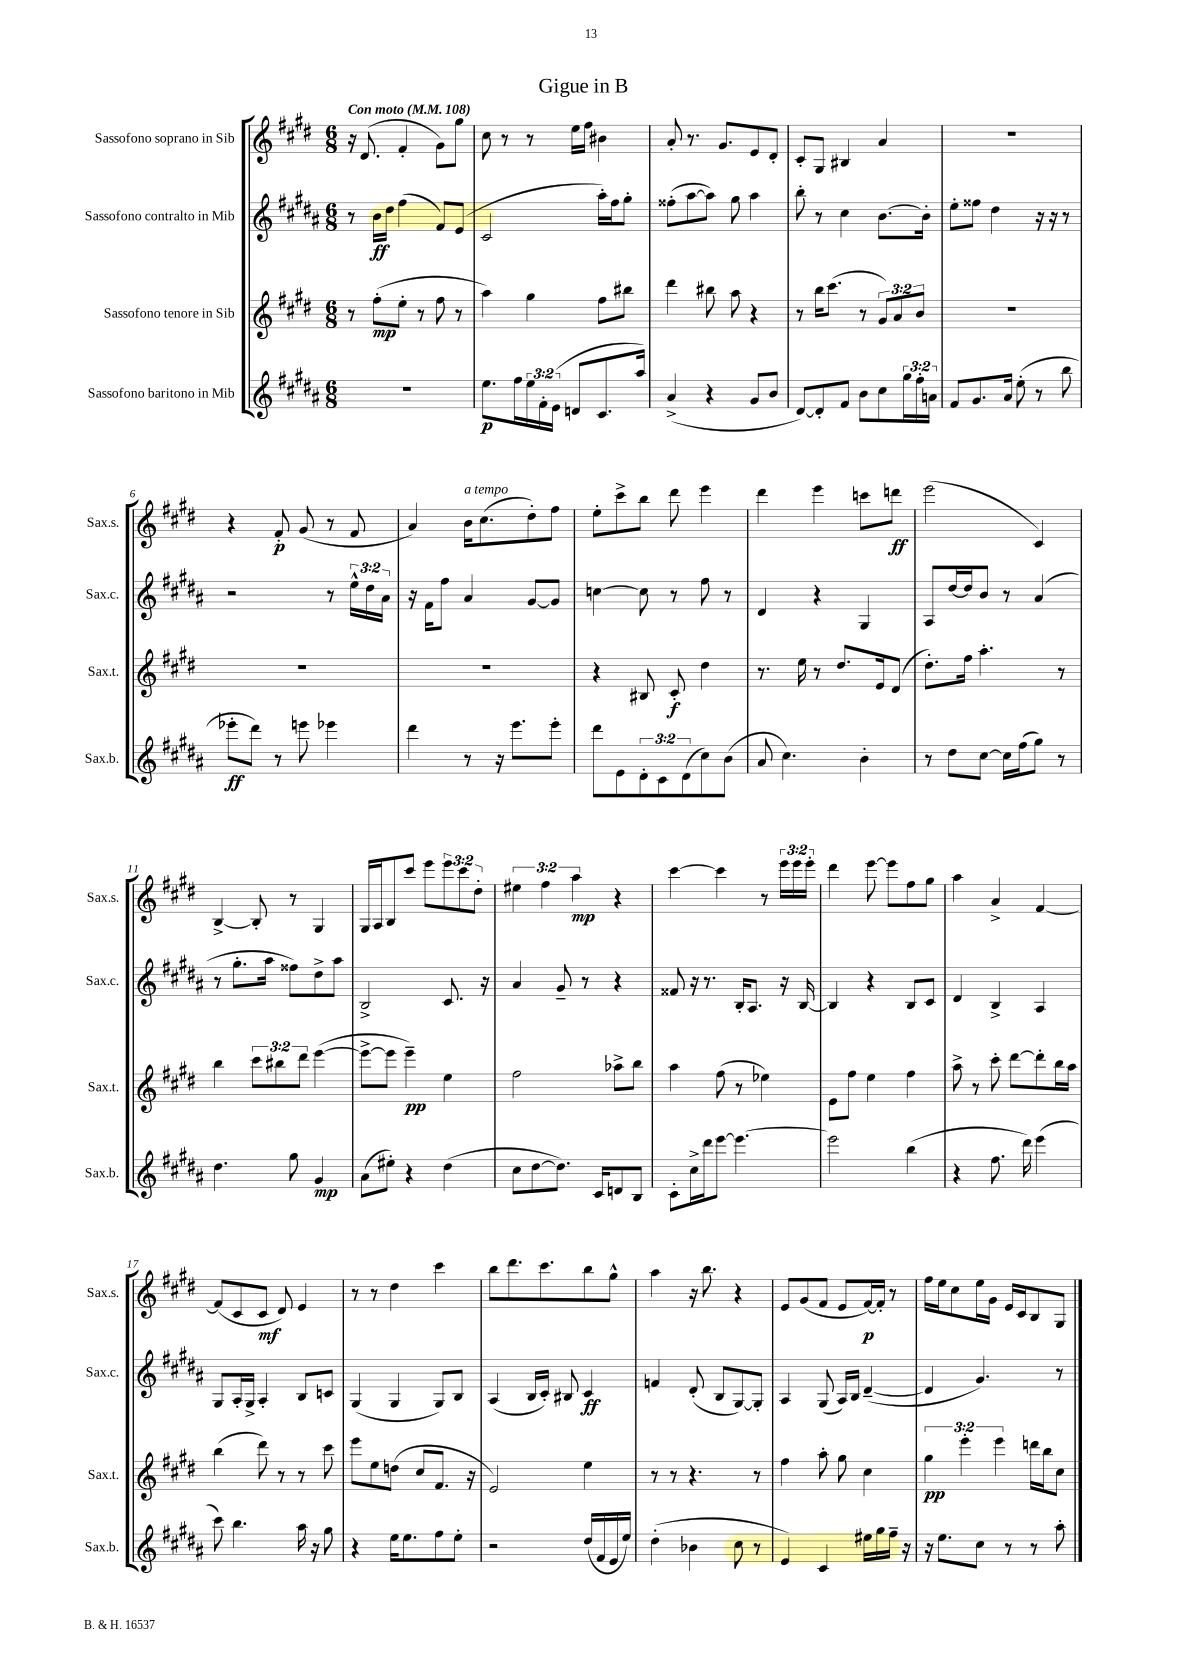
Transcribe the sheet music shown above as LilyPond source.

\header { title = "Gigue in B" }
<<
\new StaffGroup <<
\new Staff = "s0" \with { instrumentName = "Sassofono soprano in Sib" shortInstrumentName = "Sax.s." } {
    \clef treble \key e \major \numericTimeSignature \time 6/8 \override Staff.TupletNumber.text = #tuplet-number::calc-fraction-text \tempo "Con moto" 4 = 108
    r16 dis'8.( fis'4-. gis'8) gis''8 |
    cis''8 r8 r8 e''16 fis''16 bis'4 |
    a'8-. r8. gis'8. e'8 dis'8-. |
    cis'8-. gis8 bis4 a'4 |
    R2. |
    r4 fis'8-.\p gis'8( r8 fis'8 |
    a'4) b'16^\markup { \italic "a tempo" } cis''8.( dis''8-.) fis''8 |
    e''8-. cis'''8-> b''8 dis'''8 e'''4 |
    dis'''4 e'''4 c'''8 d'''8\ff |
    e'''2( cis'4) |
    b4~-> b8-. r8 gis4 |
    gis16 a16 b8 cis'''8 e'''8 \tuplet 3/2 { e'''8 cis'''8 dis''8-. } |
    \tuplet 3/2 { eis''4 fis''4 a''4\mp } r4 |
    cis'''4~ cis'''4 r8 \tuplet 3/2 { e'''16 e'''16 e'''16-. } |
    dis'''4 e'''8~ e'''8 fis''8 gis''8 |
    a''4 a'4-> fis'4~ |
    fis'8( cis'8 cis'8\mf dis'8) e'4 |
    r8 r8 dis''4 cis'''4 |
    b''8 dis'''8. cis'''8. b''8 gis''8-^ |
    a''4 r16 b''8. r4 |
    e'8 gis'8( fis'8 e'8 fis'16~\p) fis'16-. r8 |
    fis''16 e''16 cis''8 e''16 gis'16 e'16 cis'16 b8 gis8 \bar "|." |
}
\new Staff = "s1" \with { instrumentName = "Sassofono contralto in Mib" shortInstrumentName = "Sax.c." } {
    \clef treble \key b \major \numericTimeSignature \time 6/8 \override Staff.TupletNumber.text = #tuplet-number::calc-fraction-text
    r8 b'16\ff dis''16 fis''4( fis'8) e'8( |
    cis'2 ais''16-.) fis''16 gis''8-. |
    fisis''8-.( ais''8~ ais''8) gis''8 ais''4 |
    b''8-. r8 cis''4 b'8.~ b'16-. |
    e''8-. fisis''8 dis''4 r16 r16 r8 |
    r2 r8 \tuplet 3/2 { e''16-^ dis''16 ais'16 } |
    r16 fis'16 fis''8 ais'4 gis'8~ gis'8 |
    c''4~ c''8 r8 fis''8 r8 |
    dis'4 r4 gis4 |
    ais8 dis''16~ dis''16 b'8 r8 ais'4( |
    r8 gis''8.-. ais''16 fisis''8) dis''8-> ais''8 |
    b2-> cis'8. r16 |
    ais'4 gis'8-- r8 r4 |
    fisis'8 r16 r8. b16-. ais8. r16 b16~ |
    b4 r4 b8 cis'8 |
    dis'4 b4-> ais4 |
    gis8 ais16-. gis16-> ais4-. b8 c'8 |
    gis4( gis4 gis8) b8 |
    ais4( b16 cis'16-.) bis8 cis'4\ff |
    f'4 dis'8-.( b8 gis8~) gis8-. |
    ais4 gis8( ais16) b16 dis'4~--( |
    dis'4 gis'4.) r8 \bar "|." |
}
\new Staff = "s2" \with { instrumentName = "Sassofono tenore in Sib" shortInstrumentName = "Sax.t." } {
    \clef treble \key e \major \numericTimeSignature \time 6/8 \override Staff.TupletNumber.text = #tuplet-number::calc-fraction-text
    r8 fis''8-.\mp( e''8-. r8 fis''8 r8 |
    a''4) gis''4 fis''8 bis''8 |
    dis'''4 bis''8 a''8 r4 |
    r8 b''16 cis'''8.( r8 \tuplet 3/2 { gis'8) a'8 b'8 } |
    R2. |
    R2. |
    R2. |
    r4 bis8 cis'8-.\f dis''4 |
    r8. e''16 r8 dis''8. e'16 dis'8( |
    dis''8.-.) fis''16 a''4.-. r8 |
    b''4 \tuplet 3/2 { cis'''8 bis''8 dis'''8 } e'''4~( |
    e'''8~-> e'''8 e'''4--\pp) e''4 |
    fis''2 aes''8-> b''8 |
    a''4 fis''8( r8 ees''4) |
    e'8 fis''8 e''4 fis''4 |
    a''8-> r8 cis'''8-. dis'''8~ dis'''8-. b''16 a''16 |
    b''4( dis'''8) r8 r8 cis'''8 |
    e'''8 e''8 d''8( cis''8 fis'8. r16 |
    e'2) e''4 |
    r8 r8 r4. r8 |
    fis''4 a''8-. gis''8 cis''4 |
    \tuplet 3/2 { gis''4\pp e'''4-. e'''4 } d'''16 b''16 cis''8 \bar "|." |
}
\new Staff = "s3" \with { instrumentName = "Sassofono baritono in Mib" shortInstrumentName = "Sax.b." } {
    \clef treble \key b \major \numericTimeSignature \time 6/8 \override Staff.TupletNumber.text = #tuplet-number::calc-fraction-text
    R2. |
    e''8.\p fis''16 \tuplet 3/2 { e''16 fis'16-. e'16( } d'8 cis'8. ais''16) |
    ais'4->( r4 gis'8 b'8 |
    dis'8~) dis'8-. fis'8 b'8 cis''8 \tuplet 3/2 { gis''16 fis''16-. a'16 } |
    fis'8 gis'8. ais'16 e''8-.( r8 b''8 |
    ees'''8-.\ff dis'''8) r8 e'''8 ees'''4 |
    dis'''4 r8 r16 e'''8. e'''8-. |
    dis'''8 e'8 \tuplet 3/2 { dis'8-. cis'8 dis'8( } cis''8) b'8( |
    ais'8 cis''4.) b'4-. |
    r8 dis''8 cis''8~ cis''16 fis''16( gis''8) r8 |
    dis''4. gis''8 gis'4\mp |
    ais'8( eis''8-.) r4 dis''4( |
    cis''8 dis''8~ dis''8.) cis'16 d'8 b8 |
    cis'8-. cis''16-> dis'''16 e'''8~ e'''4.~ |
    e'''2 b''4( |
    r4 fis''8. dis'''16) e'''4( |
    cis'''8) b''4. ais''16 r16 gis''8 |
    r4 e''16 e''8. fis''8 e''8-. |
    r2 dis''16( fis'16 e'16 e''16) |
    dis''4-.( bes'4 cis''8 r8 |
    e'4) cis'4 eis''16 gis''16 fis''16-- r16 |
    r16 e''8. cis''8 r8 r8 ais''8-. \bar "|." |
}
>>
>>
